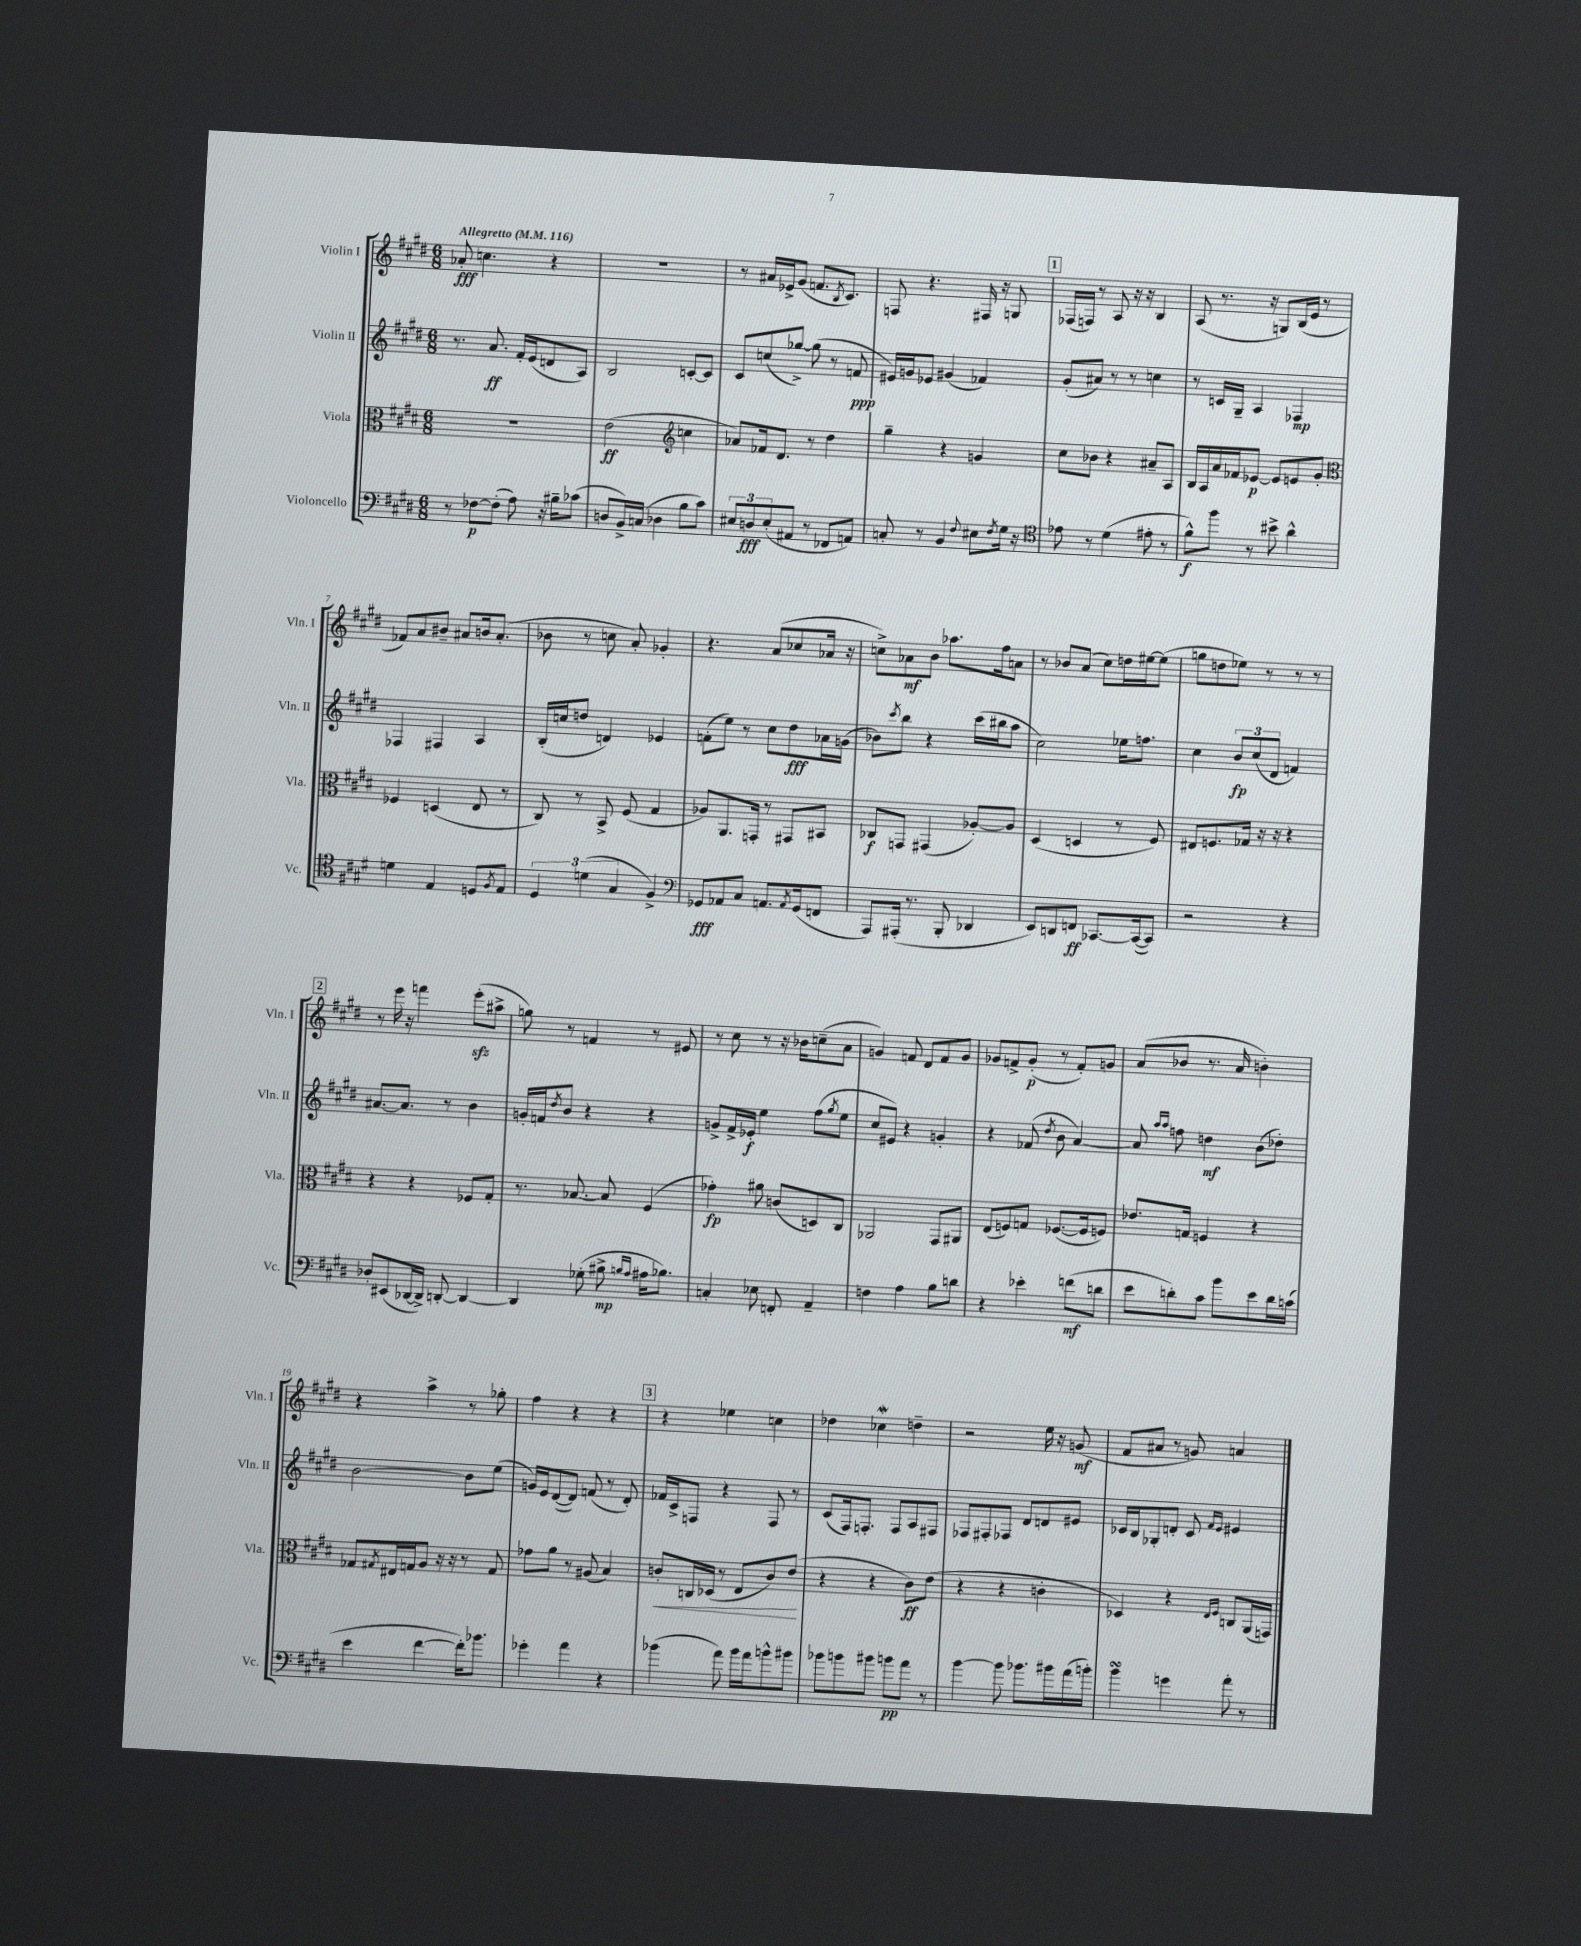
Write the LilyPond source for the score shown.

<<
\new StaffGroup <<
\new Staff = "s0" \with { instrumentName = "Violin I" shortInstrumentName = "Vln. I" } {
    \clef treble \key e \major \numericTimeSignature \time 6/8 \tempo "Allegretto" 4 = 116
    aes'8-.\fff c''4. r4 |
    R2. |
    r8 ais'16 ees'16-> gis'8( f'8. \acciaccatura { b8 } cis'8.) |
    f8 r4. fis16 r16 g8 |
    \mark \markup { \box "1" } fes16( f16) r8 a8 r16 r16 b4 |
    a8( r8. r16 g8) b16( e'16 r8 |
    fes'8) a'8 bis'8-- ais'8 b'16 ais'8.-.( |
    bes'8 r8 c''8 a'8-.) ges'4-. |
    r4. a'8( ces''8 aes'16 r16 |
    c''8->) aes'8\mf b'8 aes''8. fis''16 a'8 |
    r8 bes'8 a'8( cis''8) d''16 eis''16~ eis''8( |
    g''8 d''8 ees''8) r8 r8 r8 |
    \mark \markup { \box "2" } r8 e'''16 r16 f'''4 e'''8-.\sfz( ais''8-> |
    g''8) r8 f'4 r8 eis'8 |
    r8 cis''8 r8 r16 bes'16 c''8--( a'8 |
    g'4) f'8 dis'8 f'8 g'8 |
    ges'8 f'8-> ges'8-.\p( r8 f'8-.) g'8 |
    a'8( bes'8 r8. a'16 b'4-.) |
    r4 a''4-> r8 ges''8-. |
    fis''4 r4 r4 |
    \mark \markup { \box "3" } r4 ees''4 c''4 |
    des''4 ces''4\mordent d''4-- |
    r2 e''16 r16 g'8\mf( |
    fis'8 ais'8 r8 g'8) a'4 \bar "|." |
}
\new Staff = "s1" \with { instrumentName = "Violin II" shortInstrumentName = "Vln. II" } {
    \clef treble \key e \major \numericTimeSignature \time 6/8
    r8. a'8.\ff fis'16-. e'16( d'8 a8) |
    b2 c'8~-. c'8 |
    cis'8 c''8( ges''8~->) ges''8( r8 f'8\ppp |
    eis'16) g'16 ees'8 gis'4( fes'4) |
    \mark \markup { \box "1" } gis'8-.( ais'8) r8 r8 c''4 |
    r8 c'16 gis16-- a4 fes4\mp |
    fes4 fis4 a4 |
    b16-.( c''16 d''8 d'4) ees'4 |
    f'8-.( e''8) r8 cis''8 dis''8\fff aes'16 g'16( |
    bes'8) \acciaccatura { cis'''8 } b''8 r4 cis'''16( bis''16 a''8 |
    cis''2) ees''16 f''8. |
    cis''4 \tuplet 3/2 { b'8\fp cis''8( dis'8 } f'4) |
    \mark \markup { \box "2" } ais'8.~ ais'8. r8 b'4 |
    g'16-. f'16 \acciaccatura { dis''8 } b'8 r4 r4 |
    g'8-> fis'16-> ees'16-.\f e''4 fis''8( \acciaccatura { gis''8 } e''8 |
    cis''8 eis'8) r4 g'4-. |
    r4 fes'8( \acciaccatura { dis''8 } b'8 a'4~) |
    a'8 \grace { a''16 a''16 } f''8 d''4\mf b'8( des''8-.) |
    b'2~ b'8 e''8( |
    g'16) e'16 dis'8~( dis'8) f'8( r8 dis'8-.) |
    \mark \markup { \box "3" } fes'16 cis'16-> f8 r4 f8 r8 |
    cis'8( fis16) f8.-. f8 a8 fis8 |
    fes8 fis8-. fes8 dis'8 d'8 eis'8 |
    ces'16 b16 ges8-. d'8-. ces'8 \grace { fis'16 e'16 } eis'4 \bar "|." |
}
\new Staff = "s2" \with { instrumentName = "Viola" shortInstrumentName = "Vla." } {
    \clef alto \key e \major \numericTimeSignature \time 6/8
    R2. |
    e'2\ff( \clef treble c''4 |
    aes'8) fes'16 dis'8. r8 dis''4 |
    gis''4-- r4 g'4 |
    \mark \markup { \box "1" } cis''8 bes'8 r4 ais'8-- a8 |
    b16 a16 a'16 fes'16 ees'8~\p ees'8 e'8 gis'8-. |
    \clef alto fes4 d4( e8 r8 |
    cis8) r8 b,8-> fis8( gis4 |
    aes8) a,8. g,16-. r8 gis,8 bis,8 |
    ces8\f g,8 gis,4( aes8~-.) aes8 |
    dis4( d4 r8 fis8) |
    eis8 f8. ges16 r16 r16 r4 |
    \mark \markup { \box "2" } r4 r4 fes8 gis8-. |
    r8. bes8.~ bes8 fis4( |
    ges'4-.\fp) ais'8 c'8( d8) cis8 |
    aes,2 gis,8 ais,8 |
    e8( f8) g8 fes8.~( fes16 f8) |
    ees'8. g16 f4 r4 |
    ges8 \acciaccatura { gis8 } eis16 g16 a8 r16 r16 r8 g8 |
    ges'8 a'8 r8 ais8( b4) |
    \mark \markup { \box "3" } c'8-.\< c16 des16( r8 e8 c'8) e'8\!( |
    r4 r4 cis'8\ff) e'8( |
    r4 r4 c'4-. |
    des4) r4 \grace { e16 fis16 } c8 a,16( g,16) \bar "|." |
}
\new Staff = "s3" \with { instrumentName = "Violoncello" shortInstrumentName = "Vc." } {
    \clef bass \key e \major \numericTimeSignature \time 6/8
    r8 fes8~\p fes8-.( a8) r16 bis16-- ces'8( |
    d8 b,16->) c16( des4 b8 cis'8) |
    \tuplet 3/2 { eis8 d8\fff eis8-.( } ais,8 r8 fes,8 a,8) |
    c8-. r8 b,4 \appoggiatura { fis8 } eis8 \acciaccatura { fis8 } gis16 r16 |
    \mark \markup { \box "1" } \clef tenor ees'8 r8 dis'4( eis'8-. r8 |
    fis'8-^\f) fis''8 r8 bis'8-> a'4-^ |
    d'4 e4 d8 \acciaccatura { fis8 } e8 |
    \tuplet 3/2 { dis4 d'4( gis4 } fis4->) |
    \clef bass ges,8\fff aes,8 cis8 a,8. \acciaccatura { a,8 } ges,16( f,8 |
    a,,8) ais,,16-.( r8. b,,8-. des,4 |
    e,8) d,8 f,8\ff ces,8.~ ces,16~( ces,8) |
    r2 r4 |
    \mark \markup { \box "2" } des8-. eis,8( des,16~ des,16->) d,8~-. d,4~ |
    d,4 ges8-.( bis8->\mp \grace { b16 a16 } ais16 bes8.) |
    c4-. ees8 f,8-. a,4-- |
    f4 a4 b8 d'8 |
    r4 ees'4-. f'8\mf( d'8 |
    e'8 d'8-.) cis'8 b'8 e'8 d'16 c'16( |
    e'4 fis'4~ fis'16-.) bes'8. |
    ges'4-. a'4 r4 |
    \mark \markup { \box "3" } bes'4( a'8) bes'16 a'16 b'8-^ bis'8 |
    bes'8 b'8 bis'8 b'8\pp a'8 r8 |
    b'4~ b'8 bes'8. bis'16 a'16( b'16-.) |
    b'4\turn g'4 a'8-. r8 \bar "|." |
}
>>
>>
